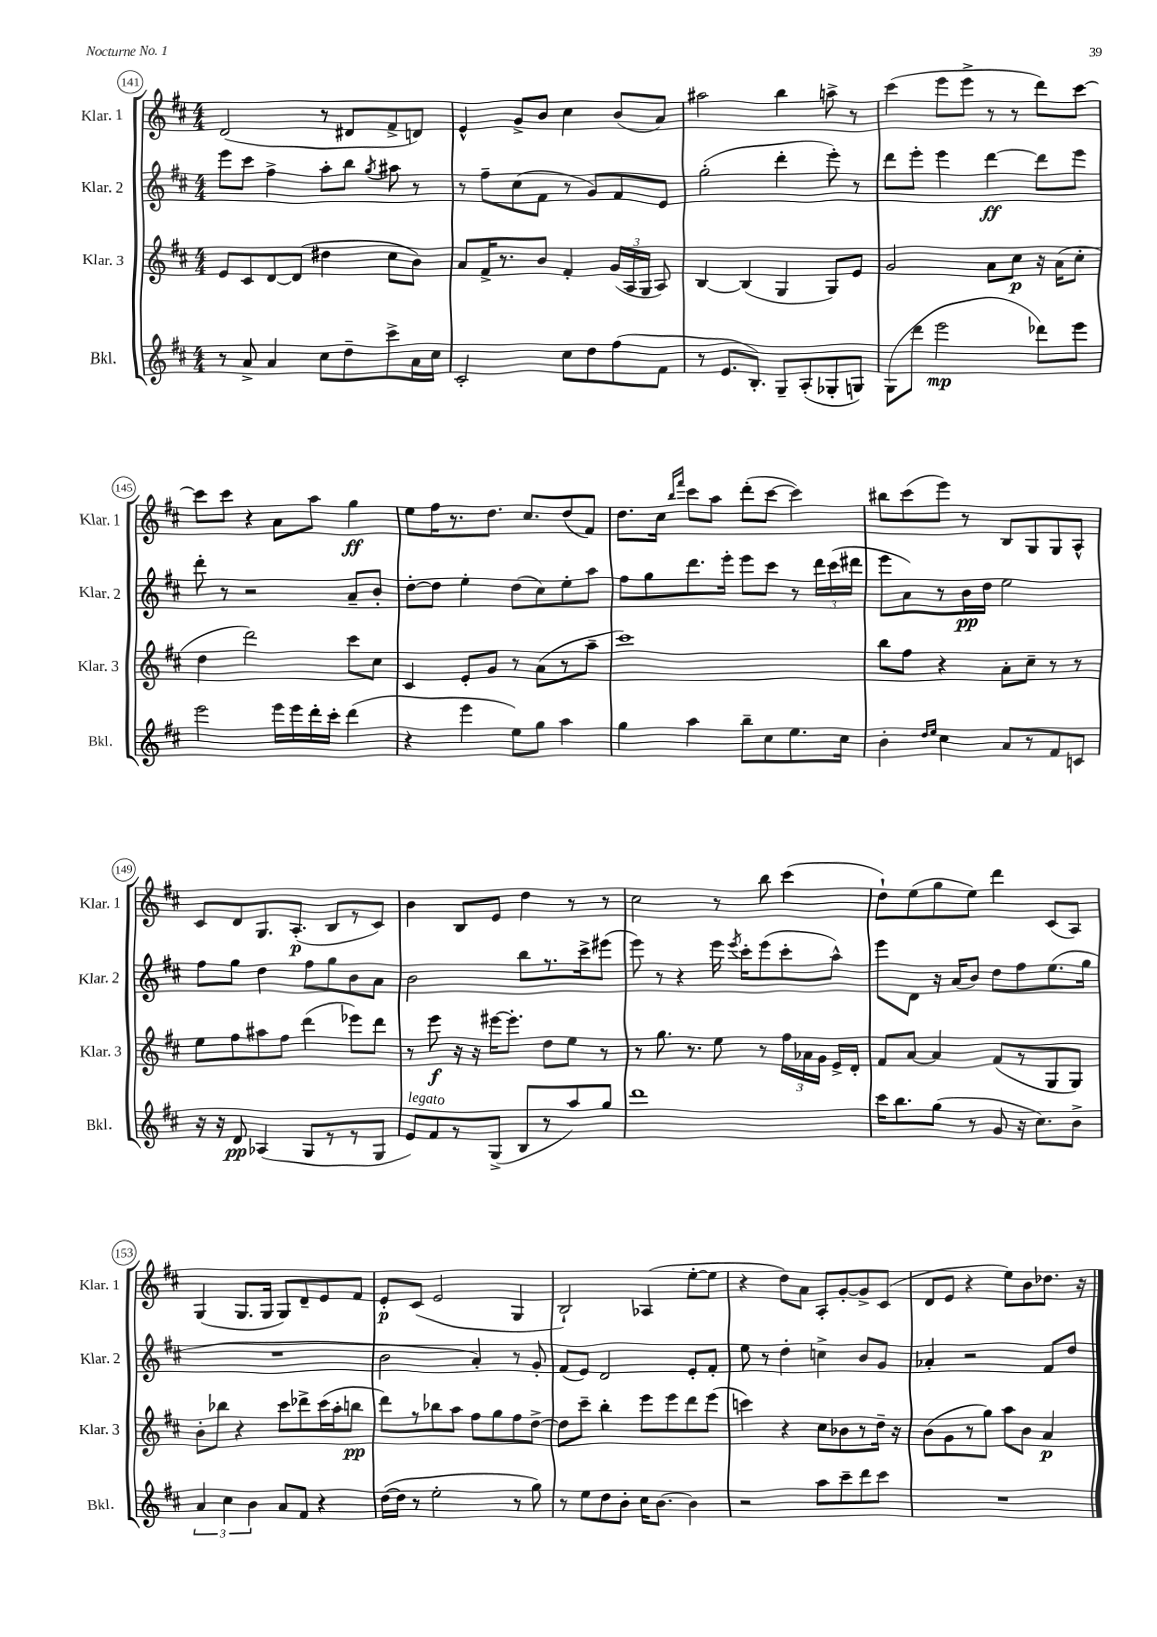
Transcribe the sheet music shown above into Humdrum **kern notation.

**kern	**kern	**kern	**kern
*staff4	*staff3	*staff2	*staff1
*clefG2	*clefG2	*clefG2	*clefG2
*k[f#c#]	*k[f#c#]	*k[f#c#]	*k[f#c#]
*M4/4	*M4/4	*M4/4	*M4/4
8r	8e	8eee	(2d
8a^	8c#	8ccc#	.
4a	[8d	4ff#^	.
.	(8d]	.	.
8cc#	4dd#	8aa'	8r
8dd~	.	8bb	8d#
.	.	8qgg	.
8ccc#^	8cc#	8aa#	8f#^
16a	8b)	8r	8d)
16cc#	.	.	.
=	=	=	=
2c#'	8a	8r	4e^^
.	16f#^	8ff#~	.
.	8.r	.	.
.	.	(8cc#	8g^
.	8b	8f#	8b
8cc#	4f#'	8r	4cc#
8dd	.	8g)	.
(8ff#	(24g	8f#	(8b
.	24A	.	.
.	24G	.	.
8f#	8A)	8e	8a)
=	=	=	=
8r	[4B	(2gg'	2aa#
8.e	.	.	.
.	(4B]	.	.
8.B')	.	.	.
8G~	4G	4ddd'	4bb
(8A'	.	.	.
8G-'	8G)	8eee')	8aa^
8G)	8e	8r	8r
=	=	=	=
(8G	2g	8ddd	(4ccc#
8ddd	.	8eee'	.
2eee	.	4eee	8eee
.	.	.	8eee^
.	8a	[4ddd	8r
.	8cc#	.	8r
8ddd-)	16r	8ddd]	8ddd)
.	(16a	.	.
8eee	8cc#'	8eee	[8ccc#
=	=	=	=
2eee	4dd	8ddd'	8ccc#]
.	.	8r	8ccc#
.	2ddd)	2r	4r
16eee	.	.	8a
16eee	.	.	.
16ddd'	.	.	8aa
16ccc#'	.	.	.
(4ddd	8ccc#	8a~	4gg
.	8cc#	8b'	.
=	=	=	=
4r	4c#	[8dd'	8ee
.	.	8dd]	16ff#
.	.	.	8.r
4eee	8e'	4ee'	.
.	8g	.	8.dd
8ee)	8r	(8dd	.
.	.	.	8.cc#
8gg	(8a	8cc#)	.
4aa	8r	8ee'	(8dd
.	8aa~	8aa	8f#)
=	=	=	=
4gg	1ccc#)	8ff#	8.dd
.	.	8gg	.
.	.	.	16cc#
.	.	.	16qqbb
.	.	.	16qqfff#
4aa	.	8.ddd	8ccc#
.	.	.	8aa
.	.	16eee'	.
8bb~	.	8eee	(8ddd'
8cc#	.	8ccc#	[8ccc#
8.ee	.	8r	4ccc#])
.	.	24ddd	.
.	.	(24ccc#	.
16cc#	.	.	.
.	.	24ddd#	.
=	=	=	=
4b'	8bb	8eee	8bb#
.	8ff#	8a)	(8ccc#
16qqdd	.	.	.
16qqee	.	.	.
4cc#	4r	8r	8eee)
.	.	16b	8r
.	.	16dd	.
8a	8a'	2ee	8B
8r	8cc#~	.	8G
8f#	8r	.	8G
8c	8r	.	8A^^
=	=	=	=
16r	8ee	8ff#	8c#
16r	.	.	.
8d	8ff#	8gg	8d
(4A-	8aa#	4dd	8.G
.	8ff#	.	.
.	.	.	(8.A'
8G	(4ddd	8ff#	.
8r	.	8gg	8B
8r	8eee-)	8b	8r
8G	8ddd	8a	8c#)
=	=	=	=
8e)	8r	2b	4b
8f#	8eee	.	.
8r	16r	.	8B
.	16r	.	.
(8G^	[16eee#	.	8e
.	8.eee#']	.	.
8B	.	8bb	4dd
8r	8dd	8.r	.
8aa)	8ee	.	8r
.	.	16ccc#^	.
8gg	8r	(8eee#	8r
=	=	=	=
1ddd	8r	8eee)	2cc#
.	8.gg	8r	.
.	.	4r	.
.	8.r	.	.
.	8ee	16eee	8r
.	.	8qeee	.
.	.	16ccc#'	.
.	8r	(8eee	8bb
.	24ff#	8ccc#'	(4ccc#
.	24a-	.	.
.	24g	.	.
.	16e^	8aa^^)	.
.	16d'	.	.
=	=	=	=
16ccc#	8f#	8eee	8dd`)
8.bb	.	.	.
.	[8a	8d	(8ee
(8gg	4a]	16r	8gg
.	.	(16a	.
8r	.	8b)	8ee)
8g	(8f#	8dd	4ddd
16r	8r	8ff#	.
8.cc#)	.	.	.
.	8G	(8.ee	(8c#
8b^	8G)	.	8A)
.	.	16gg	.
=	=	=	=
6a	8b'	1r	(4G
.	8bb-	.	.
6cc#	.	.	.
.	4r	.	8.G
6b	.	.	.
.	.	.	16G
8a	8ccc#	.	8G)
8f#	8ddd-^	.	8d~
4r	(16ccc#	.	8e
.	16aa'	.	.
.	8bb	.	8f#
=	=	=	=
([16dd	8ddd)	2b	8e'
16dd]	.	.	.
8r	8r	.	(8c#
2ee'	8bb-	.	2e
.	8aa	.	.
.	8ff#	4a')	.
.	8gg	.	.
8r	8ff#	8r	4G
8gg)	[8dd^	8g'	.
=	=	=	=
8r	8dd]	(8f#	2B`)
8ee	8ccc#~	8e)	.
8dd	4bb'	2d	.
8b'	.	.	.
16cc#	8eee	.	(4A-
[8.b	.	.	.
.	8eee	.	.
4b]	8ddd	8e'	[8ee'
.	(8eee	8f#'	8ee]
=	=	=	=
2r	4ccc)	8ee	4r
.	.	8r	.
.	4r	4dd'	8dd)
.	.	.	8a
8aa	8cc#	4cc^	8A'
8ccc#~	8b-	.	[8g'
8ddd	8r	8b	8g^]
8ccc#	16dd~	8g	(8c#
.	16r	.	.
=	=	=	=
1r	(8b	4a-'	8d
.	8g	.	8e
.	8r	2r	4r
.	8gg)	.	.
.	8aa	.	8ee)
.	8b	.	8b
.	4a	8f#	8.dd-
.	.	8dd	.
.	.	.	16r
==	==	==	==
*-	*-	*-	*-
